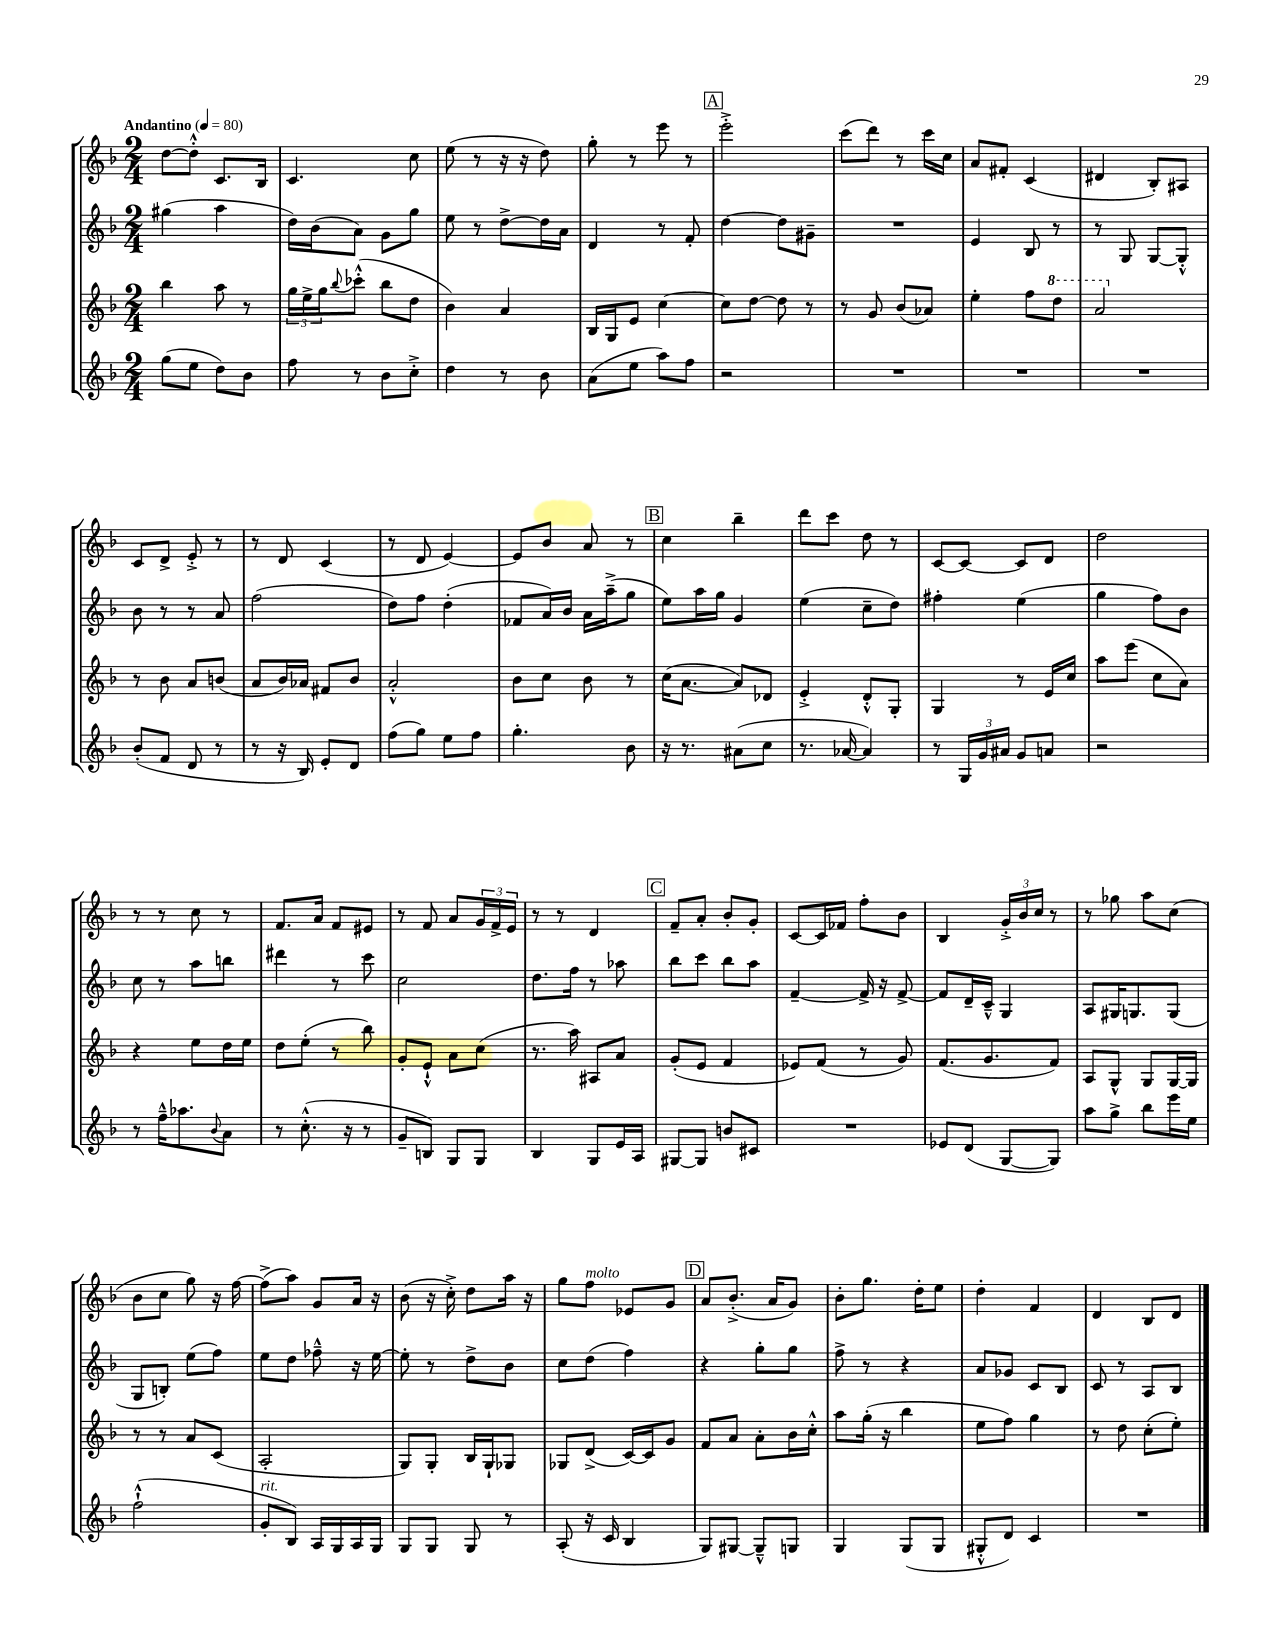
<<
\new StaffGroup <<
\new Staff = "s0" {
    \clef treble \key f \major \numericTimeSignature \time 2/4 \tempo "Andantino" 4 = 80
    d''8~ d''8-.-^ c'8. bes16 |
    c'4. c''8 |
    e''8( r8 r16 r16 d''8) |
    g''8-. r8 e'''8 r8 |
    \mark \markup { \box "A" } e'''2-.-> |
    c'''8( d'''8) r8 c'''16 c''16 |
    a'8 fis'8-. c'4( |
    dis'4 bes8-.) ais8 |
    c'8 d'8-> e'8-.-> r8 |
    r8 d'8 c'4( |
    r8 d'8 e'4~) |
    e'8 bes'8 a'8 r8 |
    \mark \markup { \box "B" } c''4 bes''4-- |
    d'''8 c'''8 d''8 r8 |
    c'8~ c'8~ c'8 d'8 |
    d''2 |
    r8 r8 c''8 r8 |
    f'8. a'16 f'8 eis'8 |
    r8 f'8 a'8 \tuplet 3/2 { g'16 f'16-> e'16 } |
    r8 r8 d'4 |
    \mark \markup { \box "C" } f'8-- a'8-. bes'8-. g'8-. |
    c'8~ c'16 fes'16 f''8-. bes'8 |
    bes4 \tuplet 3/2 { g'16-.-> bes'16 c''16 } r8 |
    r8 ges''8 a''8 c''8( |
    bes'8 c''8 g''8) r16 f''16~ |
    f''8->( a''8) g'8 a'16 r16 |
    bes'8( r16 c''16-.->) d''8 a''16 r16 |
    g''8 f''8^\markup { \italic "molto" } ees'8 g'8 |
    \mark \markup { \box "D" } a'8 bes'8.-.->( a'16 g'8) |
    bes'8-. g''8. d''16-. e''8 |
    d''4-. f'4 |
    d'4 bes8 d'8 \bar "|." |
}
\new Staff = "s1" {
    \clef treble \key f \major \numericTimeSignature \time 2/4
    gis''4( a''4 |
    d''16) bes'16( a'8) g'8 g''8 |
    e''8 r8 d''8~-> d''16 a'16 |
    d'4 r8 f'8-. |
    \mark \markup { \box "A" } d''4~ d''8 gis'8-- |
    R2 |
    e'4 bes8 r8 |
    r8 g8 g8~ g8-.-^ |
    bes'8 r8 r8 a'8 |
    f''2( |
    d''8) f''8 d''4-.( |
    fes'8 a'16) bes'16 a'16 a''16--->( g''8 |
    \mark \markup { \box "B" } e''8) a''16 g''16 g'4 |
    e''4( c''8-- d''8) |
    fis''4-. e''4( |
    g''4 f''8) bes'8 |
    c''8 r8 a''8 b''8 |
    dis'''4 r8 c'''8 |
    c''2 |
    d''8. f''16 r8 aes''8 |
    \mark \markup { \box "C" } bes''8 c'''8 bes''8 a''8 |
    f'4~-- f'16-> r16 f'8~-> |
    f'8 d'16-- c'16---^ g4 |
    a8 gis16 g8. g8( |
    g8 b8-.) e''8( f''8) |
    e''8 d''8 fes''8---^ r16 e''16~ |
    e''8-. r8 d''8-> bes'8 |
    c''8 d''8( f''4) |
    \mark \markup { \box "D" } r4 g''8-. g''8 |
    f''8-> r8 r4 |
    a'8 ges'8 c'8 bes8 |
    c'8 r8 a8 bes8 \bar "|." |
}
\new Staff = "s2" {
    \clef treble \key f \major \numericTimeSignature \time 2/4
    bes''4 a''8 r8 |
    \tuplet 3/2 { g''16 e''16-> g''16 } \appoggiatura { bes''8 } ces'''8-.-^( bes''8 d''8 |
    bes'4) a'4 |
    bes16 g16 e'8 c''4~ |
    \mark \markup { \box "A" } c''8 d''8~ d''8 r8 |
    r8 g'8 bes'8( aes'8) |
    e''4-. f''8 \ottava #1 d'''8 |
    a''2 \ottava #0 |
    r8 bes'8 a'8 b'8( |
    a'8 bes'16) aes'16 fis'8 bes'8 |
    a'2-.-^ |
    bes'8 c''8 bes'8 r8 |
    \mark \markup { \box "B" } c''16( a'8.~ a'8) des'8 |
    e'4-.-> d'8-.-^ g8-. |
    g4 r8 e'16 c''16 |
    a''8 e'''8( c''8 a'8) |
    r4 e''8 d''16 e''16 |
    d''8 e''8-.( r8 bes''8) |
    g'8-. e'8-!-^ a'8 c''8( |
    r8. a''16) ais8 a'8 |
    \mark \markup { \box "C" } g'8-.( e'8 f'4 |
    ees'8) f'8( r8 g'8) |
    f'8.( g'8. f'8) |
    a8 g8-^ g8 g16~ g16 |
    r8 r8 a'8 c'8( |
    a2-. |
    g8) g8-. bes16 g16-! ges8 |
    ges8 d'8->( c'16~) c'16 g'8 |
    \mark \markup { \box "D" } f'8 a'8 a'8-. bes'16 c''16-.-^ |
    a''8 g''16-.( r16 bes''4 |
    e''8 f''8) g''4 |
    r8 d''8 c''8-.( e''8-.) \bar "|." |
}
\new Staff = "s3" {
    \clef treble \key f \major \numericTimeSignature \time 2/4
    g''8( e''8 d''8) bes'8 |
    f''8 r8 bes'8 c''8-.-> |
    d''4 r8 bes'8 |
    a'8( e''8 a''8) f''8 |
    \mark \markup { \box "A" } r2 |
    R2 |
    R2 |
    R2 |
    bes'8-.( f'8 d'8 r8 |
    r8 r16 bes16) e'8-. d'8 |
    f''8( g''8) e''8 f''8 |
    g''4.-. bes'8 |
    \mark \markup { \box "B" } r16 r8. ais'8( c''8 |
    r8. aes'16~ aes'4) |
    r8 \tuplet 3/2 { g16 g'16 ais'16 } g'8 a'8 |
    r2 |
    r8 f''16---^ aes''8. \appoggiatura { bes'8 } a'8 |
    r8 c''8.-.-^( r16 r8 |
    g'8-- b8) g8 g8 |
    bes4 g8 e'16 a16 |
    \mark \markup { \box "C" } gis8~ gis8 b'8 cis'8 |
    R2 |
    ees'8 d'8( g8~ g8) |
    a''8 g''8-> bes''8 e'''16 e''16 |
    f''2-!-^( |
    g'8-.^\markup { \italic "rit." } bes8) a16 g16 a16 g16 |
    g8 g8 g8 r8 |
    a8-.( r16 c'16 bes4 |
    \mark \markup { \box "D" } g8) gis8~ gis8---^ g8 |
    g4 g8( g8 |
    gis8-.-^ d'8) c'4 |
    R2 \bar "|." |
}
>>
>>
\layout { \context { \Score \remove "Bar_number_engraver" } }
